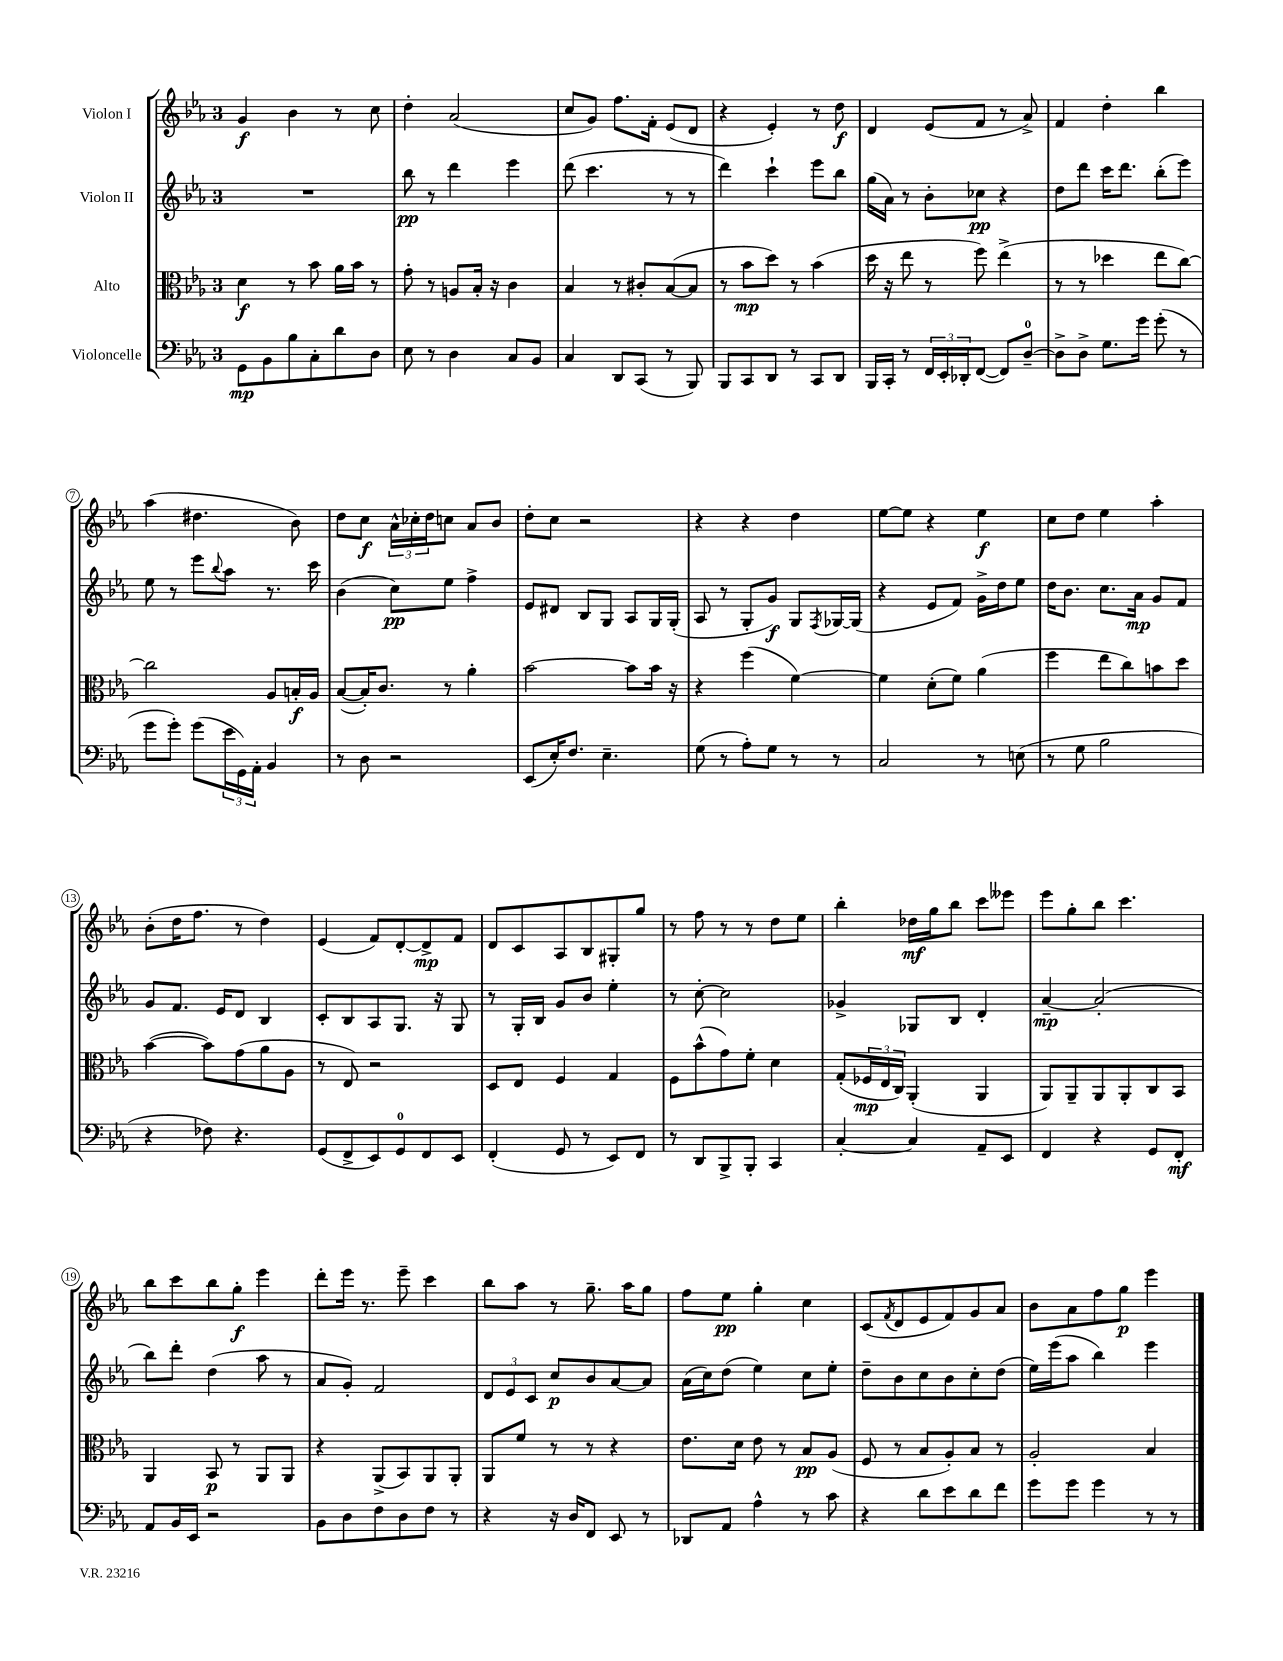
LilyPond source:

<<
\new StaffGroup <<
\new Staff = "s0" \with { instrumentName = "Violon I" } {
    \clef treble \key ees \major \once \override Staff.TimeSignature.style = #'single-digit \time 3/4
    g'4\f bes'4 r8 c''8 |
    d''4-. aes'2( |
    c''8 g'8) f''8. f'16-. ees'8( d'8 |
    r4 ees'4-.) r8 d''8\f |
    d'4 ees'8( f'8 r8 aes'8->) |
    f'4 d''4-. bes''4 |
    aes''4( dis''4. bes'8) |
    d''8 c''8\f \tuplet 3/2 { aes'16-^ ces''16-. d''16 } c''8 aes'8 bes'8 |
    d''8-. c''8 r2 |
    r4 r4 d''4 |
    ees''8~ ees''8 r4 ees''4\f |
    c''8 d''8 ees''4 aes''4-. |
    bes'8-.( d''16 f''8. r8 d''4) |
    ees'4( f'8) d'8~-. d'8->\mp f'8 |
    d'8 c'8 aes8 bes8 gis8-. g''8 |
    r8 f''8 r8 r8 d''8 ees''8 |
    bes''4-. des''16\mf g''16 bes''8 c'''8 eeses'''8 |
    ees'''8 g''8-. bes''8 c'''4. |
    bes''8 c'''8 bes''8 g''8-.\f ees'''4 |
    d'''8-. ees'''16 r8. ees'''8-- c'''4 |
    bes''8 aes''8 r8 g''8.-- aes''16 g''8 |
    f''8 ees''8\pp g''4-. c''4 |
    c'8( \acciaccatura { f'8 } d'8 ees'8 f'8) g'8 aes'8 |
    bes'8 aes'8 f''8 g''8\p ees'''4 \bar "|." |
}
\new Staff = "s1" \with { instrumentName = "Violon II" } {
    \clef treble \key ees \major \once \override Staff.TimeSignature.style = #'single-digit \time 3/4
    R2. |
    bes''8\pp r8 d'''4 ees'''4 |
    d'''8( c'''4. r8 r8 |
    d'''4) c'''4-! ees'''8 bes''8 |
    g''16( aes'16) r8 bes'8-. ces''8\pp r4 |
    d''8 d'''8 c'''16 d'''8. bes''8-.( ees'''8) |
    ees''8 r8 ees'''8 \appoggiatura { bes''8 } aes''8 r8. c'''16 |
    bes'4( c''8\pp) ees''8 f''4-> |
    ees'8 dis'8 bes8 g8 aes8 g16 g16-.( |
    aes8 r8 g8-. g'8\f) g8 \acciaccatura { f8 } ges16~ ges16( |
    r4 ees'8 f'8) g'16-> d''16 ees''8 |
    d''16 bes'8. c''8. aes'16\mp g'8 f'8 |
    g'8 f'8. ees'16 d'8 bes4 |
    c'8-. bes8 aes8 g8. r16 g8 |
    r8 g16-. bes16 g'8 bes'8 ees''4-. |
    r8 c''8~-. c''2 |
    ges'4-> ges8 bes8 d'4-. |
    aes'4~--\mp aes'2-.( |
    bes''8) d'''8-. d''4( aes''8 r8 |
    aes'8 g'8-.) f'2 |
    \tuplet 3/2 { d'8 ees'8 c'8 } c''8\p bes'8 aes'8~ aes'8 |
    aes'16( c''16) d''8( ees''4) c''8 ees''8-. |
    d''8-- bes'8 c''8 bes'8 c''8-. d''8( |
    ees''16) ees'''16( aes''8 bes''4) ees'''4 \bar "|." |
}
\new Staff = "s2" \with { instrumentName = "Alto" } {
    \clef alto \key ees \major \once \override Staff.TimeSignature.style = #'single-digit \time 3/4
    d'4\f r8 bes'8 aes'16 bes'16 r8 |
    g'8-. r8 a8 bes16-. r16 c'4 |
    bes4 r8 cis'8-. bes8~( bes8 |
    r8 bes'8\mp d''8) r8 bes'4( |
    d''16 r16 ees''8 r8 f''8) ees''4->( |
    r8 r8 des''4 ees''8 c''8~) |
    c''2 aes8 b16-.\f aes16 |
    bes8~( bes16-.) c'8. r8 aes'4-. |
    bes'2~ bes'8 bes'16 r16 |
    r4 f''4( f'4~) |
    f'4 d'8-.( f'8) aes'4( |
    f''4 ees''8 c''8) b'8 d''8 |
    bes'4~( bes'8) g'8( aes'8 aes8 |
    r8 ees8) r2 |
    d8 ees8 f4 g4 |
    f8 bes'8-^( g'8) f'8-. d'4 |
    g8-.( \tuplet 3/2 { fes16\mp ees16 c16) } aes,4-.( aes,4 |
    aes,8) aes,8-- aes,8 aes,8-. c8 bes,8 |
    aes,4 bes,8\p r8 aes,8 aes,8 |
    r4 aes,8->( bes,8) aes,8 aes,8-. |
    aes,8 f'8 r8 r8 r4 |
    ees'8. d'16 ees'8 r8 bes8\pp aes8( |
    f8 r8 bes8 aes8-.) bes8 r8 |
    aes2-. bes4 \bar "|." |
}
\new Staff = "s3" \with { instrumentName = "Violoncelle" } {
    \clef bass \key ees \major \once \override Staff.TimeSignature.style = #'single-digit \time 3/4
    g,8\mp bes,8 bes8 c8-. d'8 d8 |
    ees8 r8 d4 c8 bes,8 |
    c4 d,8 c,8( r8 bes,,8) |
    bes,,8 c,8 d,8 r8 c,8 d,8 |
    bes,,16 c,16-. r8 \tuplet 3/2 { f,16 ees,16-. des,16-. } f,8~( f,8) d8-0~-- |
    d8-> d8-> g8. g'16 g'8-.( r8 |
    g'8 g'8-.) g'8( \tuplet 3/2 { ees'16 g,16) aes,16-. } bes,4 |
    r8 d8 r2 |
    ees,8( ees16-.) f8. ees4.-- |
    g8( r8 aes8-.) g8 r8 r8 |
    c2 r8 e8( |
    r8 g8 bes2 |
    r4 fes8) r4. |
    g,8( f,8-> ees,8) g,8-0 f,8 ees,8 |
    f,4-.( g,8 r8 ees,8) f,8 |
    r8 d,8 bes,,8-> bes,,8-. c,4 |
    c4~-. c4 aes,8-- ees,8 |
    f,4 r4 g,8 f,8-.\mf |
    aes,8 bes,16 ees,16 r2 |
    bes,8 d8 f8 d8 f8 r8 |
    r4 r16 d16 f,8 ees,8 r8 |
    des,8 aes,8 aes4-^ r8 c'8 |
    r4 d'8 ees'8 d'8 f'8 |
    g'8 g'8 g'4 r8 r8 \bar "|." |
}
>>
>>
\layout { \context { \Score \override BarNumber.stencil = #(make-stencil-circler 0.1 0.3 ly:text-interface::print) } }
